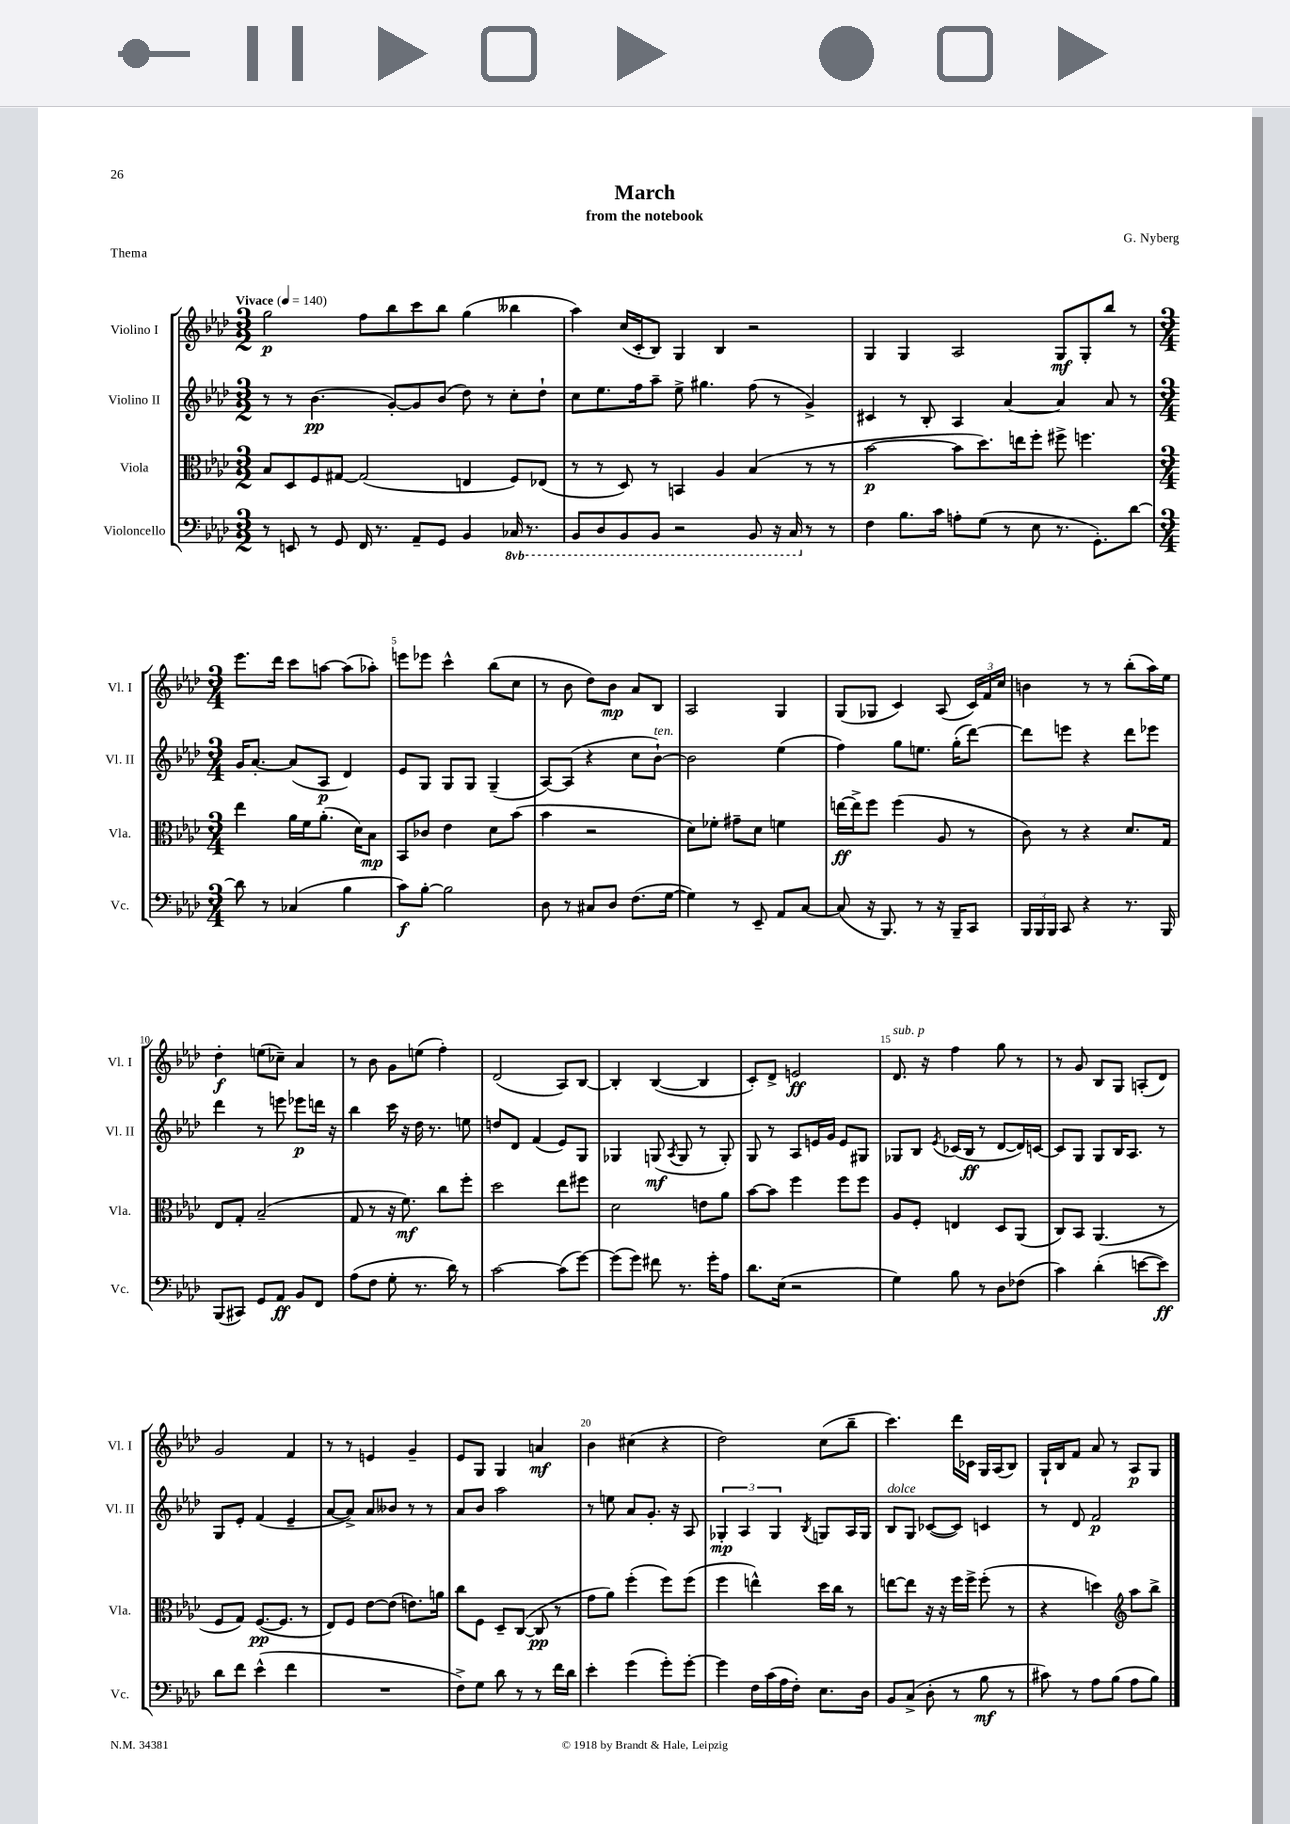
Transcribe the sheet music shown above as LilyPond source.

\header { title = "March" composer = "G. Nyberg" subtitle = "from the notebook" piece = "Thema" }
<<
\new StaffGroup <<
\new Staff = "s0" \with { instrumentName = "Violino I" shortInstrumentName = "Vl. I" } {
    \clef treble \key aes \major \numericTimeSignature \time 3/2 \tempo "Vivace" 4 = 140
    \autoBeamOff g''2\p f''8[ bes''8 c'''8 bes''8] g''4( beses''4 |
    aes''4) c''16[( c'16-. bes8]) g4 bes4 r2 |
    g4 g4 aes2 g8[\mf g8-. bes''8] r8 |
    \numericTimeSignature \time 3/4 ees'''8.[ des'''16] c'''8[ a''8]~ a''8[( aes''8]-.) |
    e'''8[ ees'''8] c'''4-^ bes''8[( c''8] |
    r8 bes'8 des''8[) bes'8]\mp aes'8[ bes8] |
    aes2 g4 |
    g8[( ges8] c'4) aes8( \tuplet 3/2 { c'16[) f'16 c''16] } |
    b'4 r8 r8 bes''8[-.( aes''16) ees''16] |
    des''4-.\f e''8[( ces''8]--) aes'4 |
    r8 bes'8 g'8[ e''8]( f''4-.) |
    des'2( aes8[) bes8]~ |
    bes4-. bes4~( bes4 |
    c'8[-.) des'8]-> e'2\ff |
    des'8.^\markup { \italic "sub. p" } r16 f''4 g''8 r8 |
    r8 g'8 bes8[ g8] a8[-.( des'8]) |
    g'2 f'4 |
    r8 r8 e'4 g'4-- |
    ees'8[ g8] g4 a'4\mf |
    bes'4 cis''4( r4 |
    des''2) c''8[( bes''8]-- |
    c'''4.) des'''16[ ces'16] g16[ aes16( bes8]) |
    g16[-! bes16 f'8] aes'8 r8 aes8[\p g8] \bar "|." |
}
\new Staff = "s1" \with { instrumentName = "Violino II" shortInstrumentName = "Vl. II" } {
    \clef treble \key aes \major \numericTimeSignature \time 3/2
    \autoBeamOff r8 r8 bes'4.\pp( g'8[~-.) g'8 bes'8]( des''8) r8 c''8[-. des''8]-! |
    c''8[ ees''8. f''16 aes''8]-- ees''8-> gis''4. f''8( r8 g'4->) |
    cis'4 r8 bes8-. aes4 aes'4~ aes'4 aes'8 r8 |
    \numericTimeSignature \time 3/4 g'16[ aes'8.]~-. aes'8[( aes8]\p des'4) |
    ees'8[ g8] g8[ g8] g4--( |
    aes8[~) aes8]( r4 c''8[ bes'8]~-!^\markup { \italic "ten." }) |
    bes'2 ees''4( |
    f''4) g''8[ e''8.] g''16[-.( des'''8]~) |
    des'''8[ e'''8] r4 des'''8[ ees'''8] |
    des'''4 r8 e'''8 ees'''8[\p d'''16] r16 |
    bes''4 c'''16 r16 des''16 r8. e''8 |
    d''8[ des'8] f'4( ees'8[) g8] |
    ges4 g8\mf( \acciaccatura { aes8 } g8 r8 g8-.) |
    g8 r8 aes8[ e'16 g'16] e'8[ gis8] |
    ges8[ bes8] \acciaccatura { ees'8 } ces'16[( bes16]\ff r8 des'8[~ des'16) c'16]~ |
    c'8[ g8] g8[ bes16 aes8.] r8 |
    g8[ ees'8]-. f'4( ees'4-- |
    aes'8[~ aes'8]->) aes'8[ beses'8] r8 r8 |
    aes'8[ bes'8] aes''2 |
    r8 e''8 aes'8[ g'8.]-. r16 aes8 |
    \tuplet 3/2 { ges4-.\mp aes4 ges4 } \acciaccatura { bes8 } g8[ aes16 g16] |
    bes8[^\markup { \italic "dolce" } g8] ces'8[~( ces'8]) c'4 |
    r8 des'8 f'2\p \bar "|." |
}
\new Staff = "s2" \with { instrumentName = "Viola" shortInstrumentName = "Vla." } {
    \clef alto \key aes \major \numericTimeSignature \time 3/2
    \autoBeamOff bes8[ des8 f8 gis8]~ gis2( e4 f8[) ees8]( |
    r8 r8 des8) r8 b,4 aes4 bes4( r8 r8 |
    bes'2~\p bes'8[ des''8.) e''16 f''8]-. fis''8-> f''4. |
    \numericTimeSignature \time 3/4 ees''4 aes'16[ f'16 aes'8.]-.( des'16[) bes8]\mp |
    bes,8[ ces'8] ees'4 des'8[ bes'8]( |
    bes'4 r2 |
    des'8[) fes'8]-. gis'8[-- des'8] f'4 |
    e''16[~\ff e''16-> f''8] f''4( aes8 r8 |
    c'8) r8 r4 des'8.[ g16] |
    ees8[ g8]-. bes2--( |
    g8 r8 r16 f'8.\mf) c''8[ f''8]-. |
    des''2 ees''8[ fis''8] |
    des'2 e'8[ aes'8] |
    bes'8[~ bes'8] f''4 f''8[ f''8] |
    aes8[ f8]-. e4 des8[ aes,8]( |
    c8[) bes,8] aes,4.( r8 |
    f8[ g8]) f8.[~\pp( f8.] r8 |
    ees8[) f8] ees'8[~ ees'8]( e'8.[) a'16] |
    c''8[ f8] des8[-- c8]~( c8\pp r8 |
    g'8[ aes'8]) f''4-.( f''8[) f''8]( |
    f''4 e''4-^) des''16[ c''16] r8 |
    e''8[~ e''8] r16 r16 f''16[ f''16]-> f''8-.( r8 |
    r4 d''4) \clef treble aes''8[ bes''8]-> \bar "|." |
}
\new Staff = "s3" \with { instrumentName = "Violoncello" shortInstrumentName = "Vc." } {
    \clef bass \key aes \major \numericTimeSignature \time 3/2 \set Staff.ottavationMarkups = #ottavation-simple-ordinals
    \autoBeamOff r8 e,8 r8 g,8 f,16 r8. aes,8[-- g,8] bes,4 \ottava #-1 ces,16 r8. |
    bes,,8[ des,8 bes,,8 bes,,8] r2 bes,,8 r16 c,16 \ottava #0 r8 r8 |
    f4 bes8.[ c'16] a8[-. g8]( r8 ees8 r8. g,8.[-.) des'8]~ |
    \numericTimeSignature \time 3/4 des'8 r8 ces4( bes4 |
    c'8[\f) bes8]~-. bes2 |
    des8 r8 cis8[ des8] f8.[( g16]~ |
    g4) r8 ees,8-- aes,8[ c8]~ |
    c8( r16 bes,,8.) r8 r16 bes,,16[-- c,8] |
    \tuplet 3/2 { bes,,16[ bes,,16 bes,,16] } c,8 r4 r8. bes,,16 |
    bes,,8[( cis,8]) g,8[ aes,8]\ff bes,8[ f,8] |
    aes8[( f8] g8-. r8. des'16) r8 |
    c'2~ c'8[( g'8]~) |
    g'8[( g'8]) fis'8 r8. g'16[-. aes8] |
    des'8.[ ees16]( r2 |
    g4) bes8 r8 des8[ fes8]( |
    c'4) des'4-.( e'8[~ e'8]\ff) |
    des'8[ f'8] ees'4-^( f'4 |
    R2. |
    f8[->) g8] des'8 r8 r8 f'16[ des'16] |
    ees'4-. g'4( g'8[-.) g'8]~-. |
    g'4 f16[ c'16( aes16 f16]-.) ees8.[ des16] |
    bes,8[ c8]->( des8-. r8 bes8\mf r8 |
    cis'8) r8 aes8[ bes8]( aes8[ bes8]) \bar "|." |
}
>>
>>
\layout { \context { \Score \override BarNumber.break-visibility = ##(#f #t #t) barNumberVisibility = #(every-nth-bar-number-visible 5) } }
